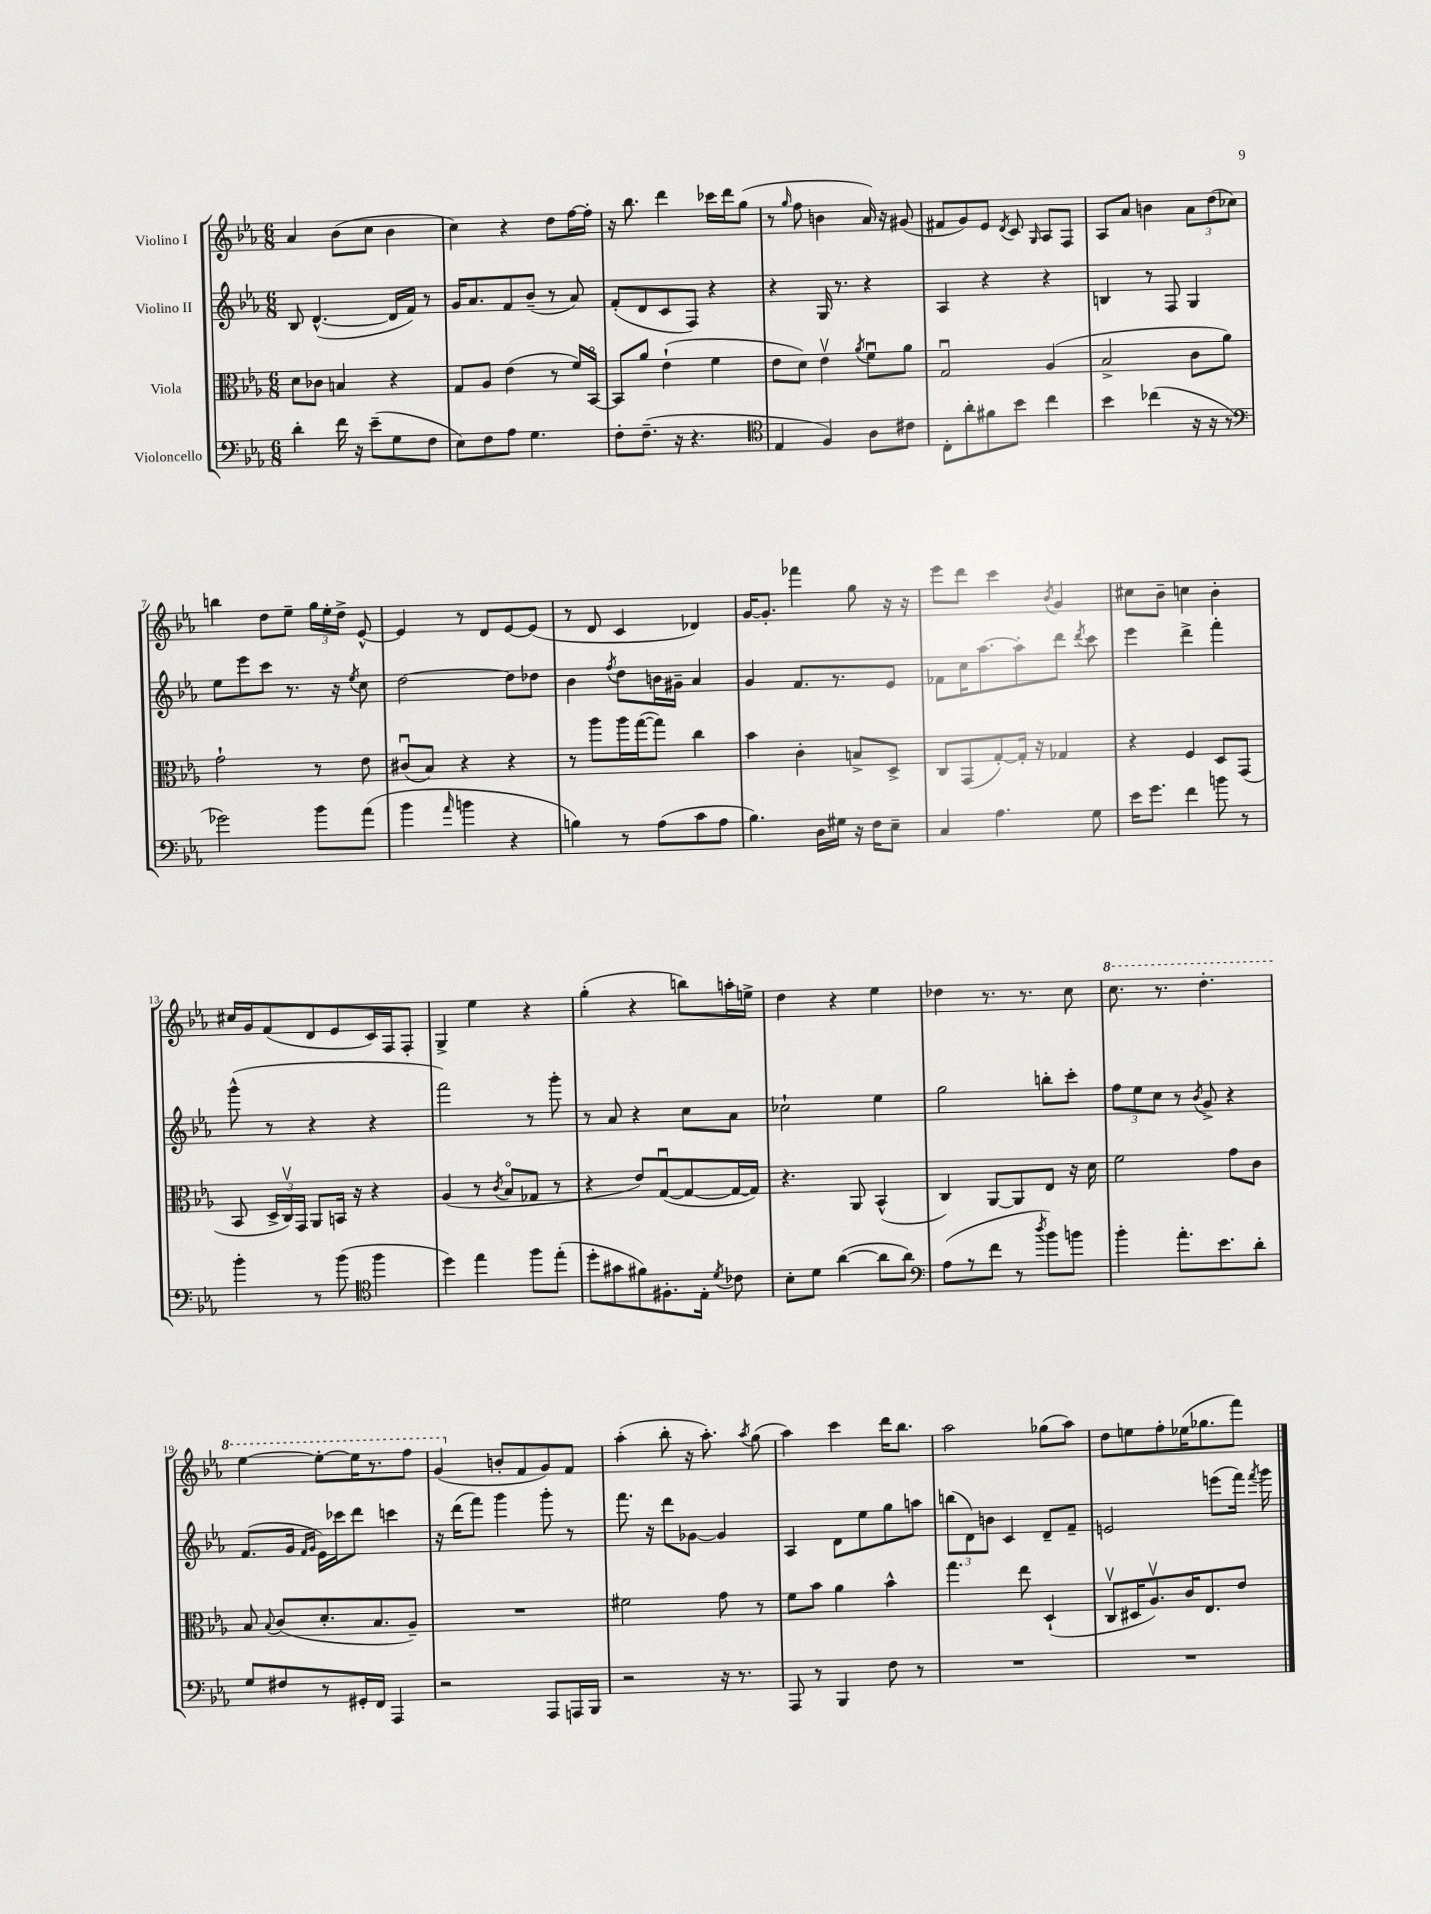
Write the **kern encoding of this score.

**kern	**kern	**kern	**kern
*staff4	*staff3	*staff2	*staff1
*clefF4	*clefC3	*clefG2	*clefG2
*k[b-e-a-]	*k[b-e-a-]	*k[b-e-a-]	*k[b-e-a-]
*M6/8	*M6/8	*M6/8	*M6/8
4d'\	8d\L	8B-/	4a-/
.	8c-\J	([4.d^^/	.
16f\	4B/	.	(8b-\L
16r	.	.	.
(8e-~\L	.	.	8cc\J
8G\	4r	16d/]LL	4b-\
.	.	16f/JJ)	.
8F\J	.	8r	.
=	=	=	=
8E-\L)	8G/L	16g/LK	4cc\)
.	.	8.a-/	.
8F\	8A-/J	.	.
8A-\J	(4e-\	8f/	4r
4.G\	.	(8b-~/J	.
.	8r	8r	8dd\L
.	16f/LL)	8a-/)	[16ff\L
.	[16BB-o/JJ	.	16ff'\]JJ
=	=	=	=
8F'\L	8BB-/]L	(8f'/L	16r
.	.	.	8.bb-\
(8.F~\J	8a-/J	8d/	.
.	(4e-`\	8c/	4ddd\
16r	.	.	.
4.r	.	8F/J)	.
.	4f\	4r	16ccc-\LL
.	.	.	16ddd\J
.	.	.	(8gg\J
=	=	=	=
*clefC4	*	*	*
4E-/	8e-\L	4r	8r
.	.	.	16qqgg/
.	8d\J)	.	8ff\
4F/)	4e-v\	16G/	4b\
.	.	8.r	.
.	8qa-/	.	.
8A-\L	8fu\L	4r	16a-/)
.	.	.	16r
8c#\J	8a-\J	.	(8g#/
=	=	=	=
8C'\L	2Gu/	4A-/	8f#/L
8a-'\	.	.	8g/)
8f#\	.	4r	8e-/J
.	.	.	8qd/
8b-\J	.	.	8c/
.	.	.	16qqG/
4cc\	(4A-/	4r	8A-/L
.	.	.	8F/J
=	=	=	=
4b-\	2B-^/	4B/	8A-/L
.	.	.	8a-/J
(4cc-\	.	8r	4b\
.	.	8F/	.
16r	8c\L	4G/	12a-\L
16r	.	.	.
.	.	.	(12dd\
8r	8a-\J)	.	.
.	.	.	12cc-\J)
=	=	=	=
*clefF4	*	*	*
2g-\)	2g`\	8ee-\L	4bb\
.	.	8eee-\	.
.	.	8ccc\J	8dd\L
.	.	8.r	8ee-~\J
8b-\L	8r	.	24gg\LL
.	.	.	24ee-'\
.	.	16r	.
.	.	.	24dd^\JJ
.	.	8qee-/	.
(8a-\J	8e-\	8cc\	[8e-^^/
=	=	=	=
4b-\	(8c#u/L	[2dd\	4e-/]
.	8B-/J)	.	.
16qqa-/	.	.	.
4b\	4r	.	8r
.	.	.	8d/L
4r	4r	8dd\]L	[8e-/
.	.	8dd-\J	(8e-/]J
=	=	=	=
4B\)	8r	4b-\	8r
.	8aa-\L	.	8d/
.	.	8qff/	.
8r	16aa-\L	8dd\L	4c/
.	([16gg\J	.	.
(8A-\L	8gg\]J)	16b\L	.
.	.	16g#~\JJ	.
8c\	4cc\	4a-/	4d-/)
8A-\J	.	.	.
=	=	=	=
4.B-\)	4b-\	4g/	[16g/LK
.	.	.	8.g'/]J
.	4c'\	8.f/L	4fff-\
16D\LL	.	.	.
16G#\JJ	.	8.r	.
16r	8B^/L	.	8gg\
16F\LK	.	.	.
8E-~\J	8D^/J	8e-/J	16r
.	.	.	16r
=	=	=	=
4C/	8C/L	8f-\L	8eee-\L
.	(8GG/	16cc\K	8ddd\J
.	.	[8.aa-\	.
4.A-\	[8G'/)	.	4ccc\
.	16G'/]Jk	8aa-'\]	.
.	16r	.	.
.	.	.	8qb-/
.	4G-/	8ddd\J	4g/
.	.	8qddd/	.
8G\	.	8ccc\	.
=	=	=	=
16e-\LK	4r	4eee-\	8cc#\L
8.g\J	.	.	.
.	.	.	8b-~\J
4f\	4F/	4ddd^\	4cc\
8b\	8D/L	4fff'\	4b-'\
8r	(8GG/J	.	.
=	=	=	=
4b-'\	8BB-/	(8ggg^^\	16cc#/LL
.	.	.	16g/J
.	24D^/LL	8r	(8f/
.	24Cv/)	.	.
.	24GG/JJ	.	.
8r	8AA-/L	4r	8d/
(8b-\	16BB/Jk	.	8e-/
.	16r	.	.
*clefC4	*	*	*
4ff\	4r	4r	16c/L)
.	.	.	16F/J
.	.	.	8F'/J
=	=	=	=
4dd\)	(4A-/	2fff\)	4G^/
4ee-\	8r	.	4ee-\
.	8qc/	.	.
.	8B-o/L	.	.
8ff\L	8G-/J	8r	4r
(8ee-'\J	8r	8ggg'\	.
=	=	=	=
8dd'\L	4r	8r	(4gg'\
8g#\	.	8a-/	.
8f#\)	8e-/L)	4r	4r
8.F#'\	([8Gu/	.	.
.	8G/_	8cc\L	8bb\L)
16E-'\Jk	.	.	.
8qd/	.	.	.
8c-\	16G/_L	8a-\J	16aa'\L
.	16G/]JJ)	.	16ee^\JJ
=	=	=	=
8B-'\L	4.r	2cc-`\	4dd\
8d\J	.	.	.
([4a-\	.	.	4r
.	8AA-/	.	.
8a-\]L	(4BB-^^/	4ee-\	4ee-\
8a-\J)	.	.	.
=	=	=	=
*clefF4	*	*	*
(8A-\L	4C/)	2gg\	4dd-\
8r	.	.	.
8f\J	[8AA-/L	.	8.r
8r	8AA-/]	.	.
.	.	.	8.r
8qdd/	.	.	.
8b-\L)	8E-/J	8bb'\L	.
8b\J	16r	8ccc'\J	8cc\
.	16d\	.	.
=	=	=	=
4b-'\	2f\	12ff\L	8.ccc\
.	.	12ee-\	.
.	.	12cc\J	.
.	.	.	8.r
8.a-'\L	.	8r	.
.	.	8qb-/	.
.	.	8g^/	4.ddd'\
8.e-\	.	.	.
.	8g\L	4r	.
8d'\J	8c\J	.	.
=	=	=	=
8G/L	8B-/	(8.f/L	[4eee-\
.	8qqB-/	.	.
8F#/	(8c/L	.	.
.	.	16g/Jk	.
.	.	16qqf/LL	.
.	.	16qqg/JJ	.
8r	8.d'/	16e-\LL)	8eee-'\_L
.	.	16ccc-\J	.
16GG#'/L	.	8ddd\J	16eee-\]K
16FF/JJ	8.B-/	.	8.r
4AAA-/	.	4ccc\	.
.	8A-~/J)	.	8fff\J
=	=	=	=
2r	2.r	16r	(4gg/
.	.	(16ddd\LK	.
.	.	8fff\J)	.
.	.	4ggg\	8b'/L
.	.	.	8f/
8AAA-/L	.	8ggg'\	8g/)
16AAA/L	.	8r	8f/J
16BBB-/JJ	.	.	.
=	=	=	=
2r	2f#\	8.fff\	(4aa-'\
.	.	16r	.
.	.	8ddd\L	8bb-'\
.	.	[8g-\J	16r
.	.	.	8.aa-'\)
16r	8g\	4g-/]	.
8.r	.	.	.
.	.	.	8qaa-/
.	8r	.	(8gg\
=	=	=	=
8AAA-/	8f\L	4A-/	4aa-\)
8r	8b-\J	.	.
4BBB-/	4a-\	8d\L	4ccc\
.	.	8ee-\	.
8F\	4b-^^\	8gg\	16ddd\LK
.	.	.	8.bb-\J
8r	.	8aa\J	.
=	=	=	=
2.r	4.gg\	(12bb\L	2aa-\
.	.	12d\)	.
.	.	12b\J	.
.	.	4c/	.
.	8ee-\	.	.
.	(4D`/	8d~/L	(8gg-\L
.	.	8f~/J	8aa-\J)
=	=	=	=
2.r	8Cv/L	2e/	8dd\L
.	16D#/K	.	8ee\
.	8.A-v/)	.	.
.	.	.	8ff'\
.	16c/K	.	(16ee-\K
.	8.E-/	.	8.gg-\
.	.	(8eee\L	.
.	8e-/J	16fff\Jk)	8fff\J)
.	.	8qfff/	.
.	.	16ggg\	.
==	==	==	==
*-	*-	*-	*-
